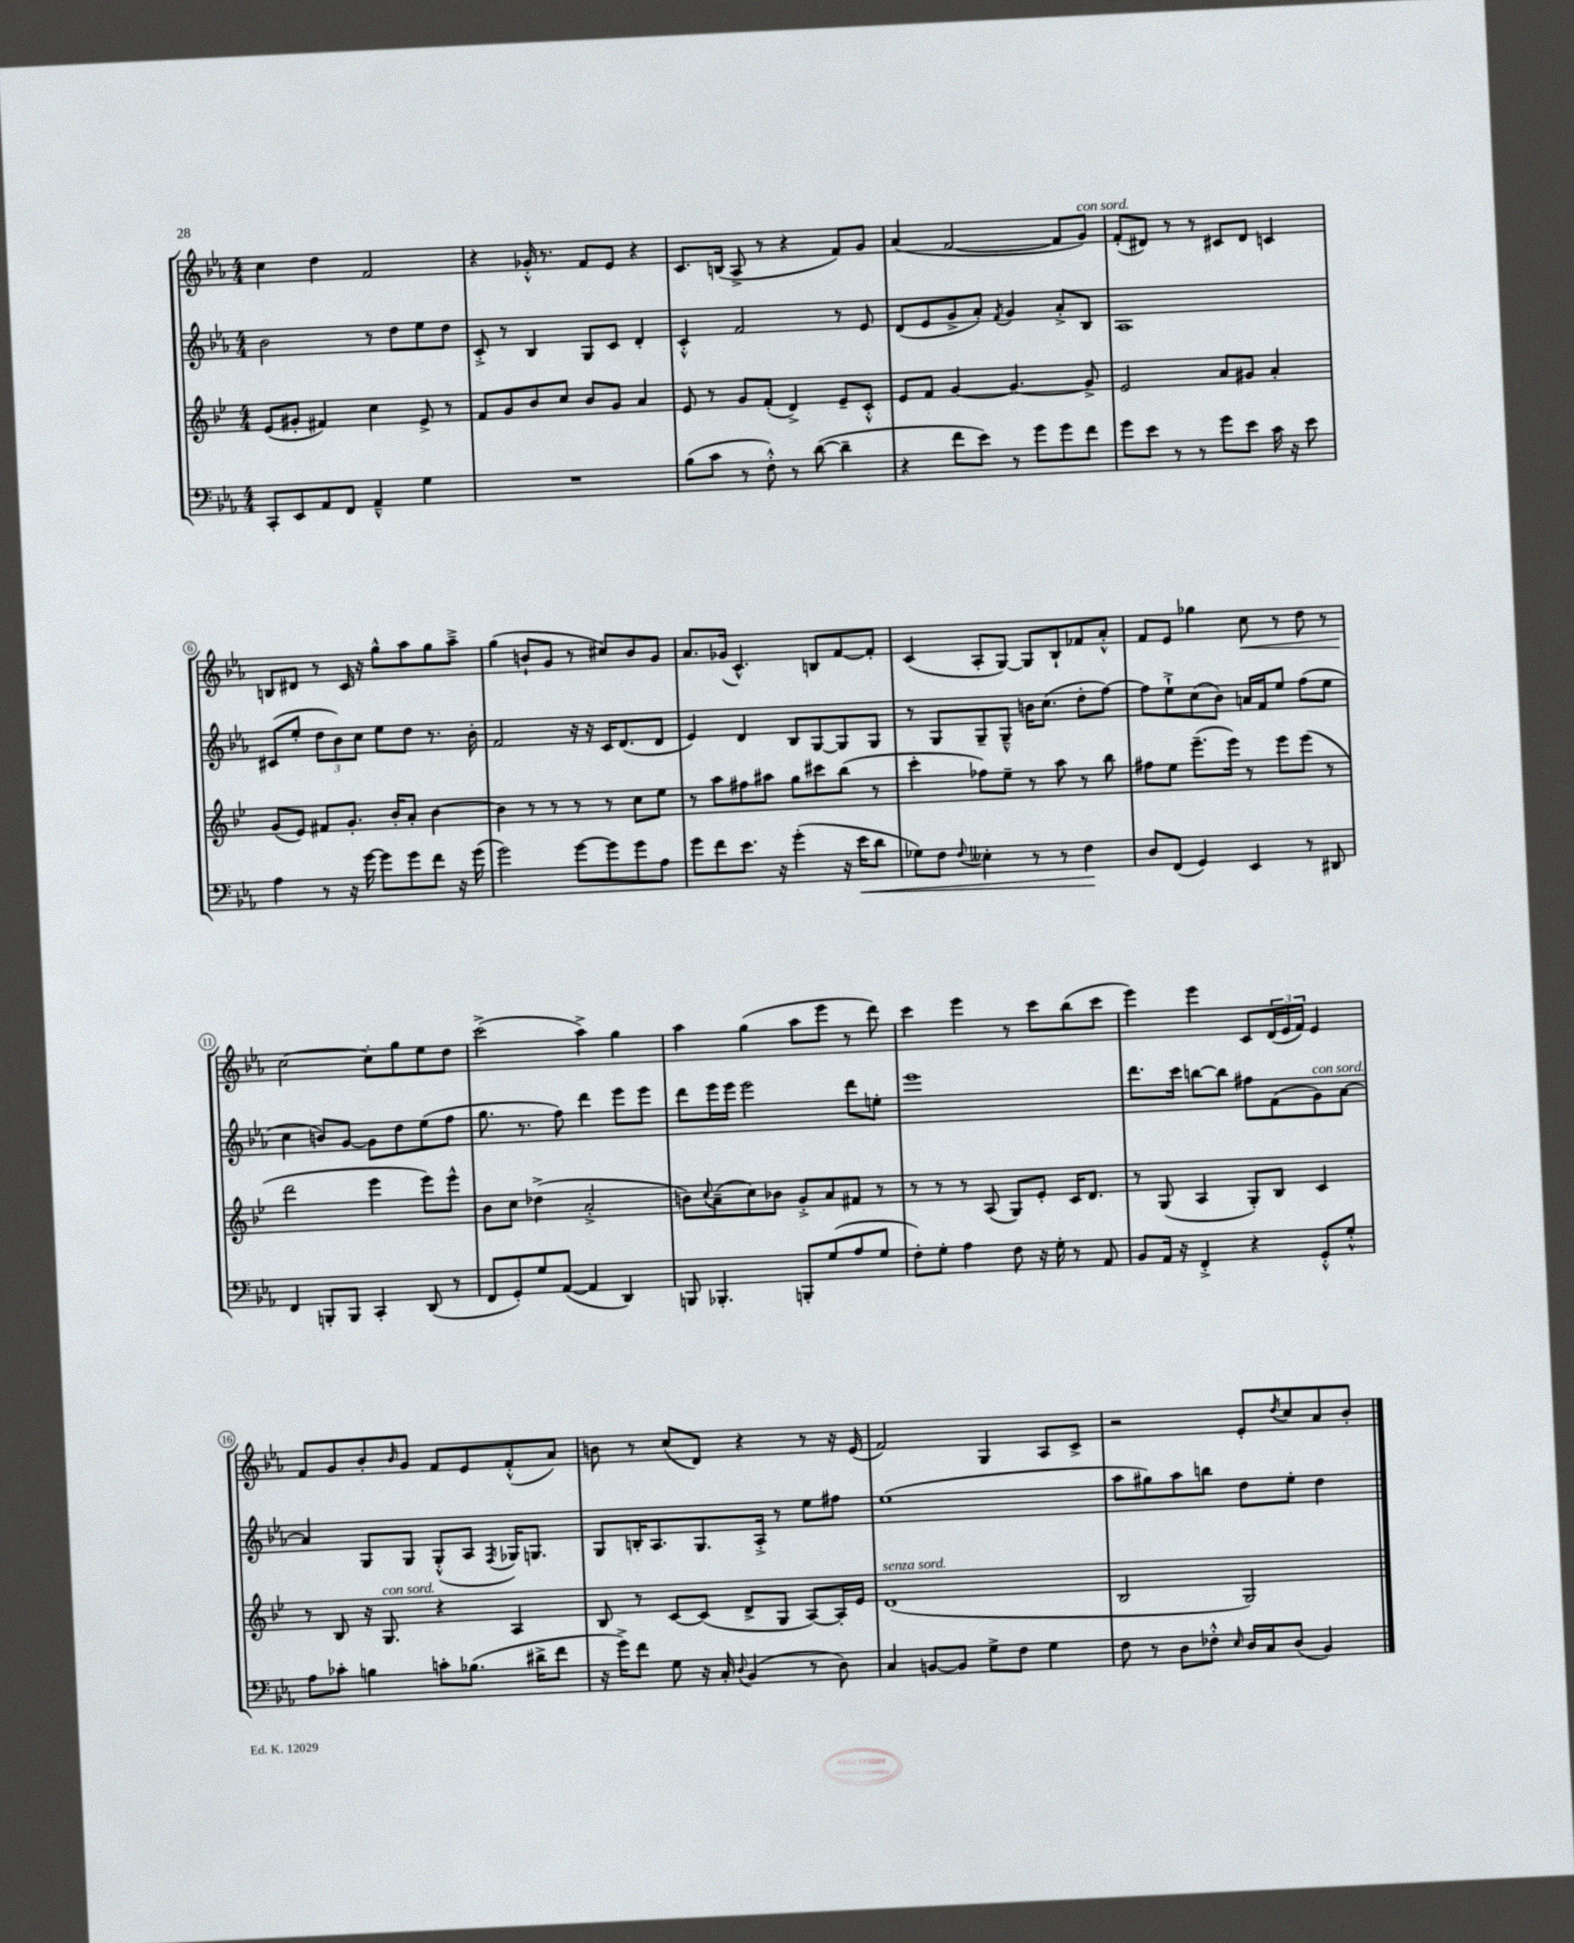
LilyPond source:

<<
\new StaffGroup <<
\new Staff = "s0" {
    \clef treble \key ees \major \numericTimeSignature \time 4/4
    c''4 d''4 f'2 |
    r4 ges'16-.-^ r8. f'8 ees'8 r4 |
    c'8. b16( aes8-> r8 r4 f'8) g'8 |
    aes'4( f'2~ f'8 g'8^\markup { \italic "con sord." }) |
    f'8-.( dis'8) r8 r8 cis'8 dis'8 c'4 |
    b8 dis'8 r8 c'16 r16 g''8-^ aes''8 g''8 aes''8---> |
    g''4( b'8-! g'8 r8 cis''8) b'8 g'8 |
    aes'8. ges'16( c'4.-^) b8 f'8~ f'8-. |
    c'4( aes8-. g8~) g8 bes8-! fes'8 aes'8-.-^ |
    f'8 ees'8 ges''4 c''8\< r8 d''8 r8 |
    c''2~\! c''8-. g''8 ees''8 d''8 |
    c'''2->( aes''4->) g''4 |
    aes''4 g''4( aes''8 ees'''8 r8 d'''8) |
    c'''4 ees'''4 r8 c'''8 bes''8( c'''8 |
    ees'''4) ees'''4 c'8 \tuplet 3/2 { d'16( ees'16 f'16) } ees'4 |
    f'8 g'8 bes'8-. \grace { bes'16 } g'8 f'8 ees'8 f'8-.-^( aes'8) |
    b'8 r8 c''8( d'8) r4 r8 r16 ees'16( |
    f'2) g4 aes8 c'8-> |
    r2 ees'8-. \acciaccatura { d''8 } c''8 aes'8 bes'8-. \bar "|." |
}
\new Staff = "s1" {
    \clef treble \key ees \major \numericTimeSignature \time 4/4
    bes'2 r8 d''8 ees''8 d''8 |
    c'8-.-> r8 bes4 g8 c'8 d'4-. |
    c'4-.-^ f'2 r8 ees'8 |
    d'8( ees'8 g'8-> aes'8-.) \acciaccatura { f'8 } g'4 aes'8-.-> bes8 |
    aes1 |
    cis'8( ees''8-. \tuplet 3/2 { d''8 bes'8) c''8 } ees''8 d''8 r8. bes'16-. |
    f'2 r16 r16 c'16 d'8.( d'8 |
    ees'4) d'4 bes8 g8~ g8 g8 |
    r8 g8 g8-- g8---^ b'16 c''8.( d''8-. f''8~) |
    f''8 ees''8-!-> c''8( bes'8) a'16 f'16 ees''8 f''8( ees''8 |
    c''4 b'8) g'8~ g'8 d''8 ees''8( f''8 |
    g''8. r8. f''8) d'''4 ees'''8 ees'''8 |
    d'''8 ees'''16 ees'''16 ees'''2 d'''8 e''8-. |
    ees'''1 |
    d'''8. c'''16 b''8~ b''8 fis''8 f'8( g'8^\markup { \italic "con sord." }) aes'8~ |
    aes'4 g8 g8 g8-.-^( aes8 \acciaccatura { f8 } ges16) g8. |
    g8 b16-. aes8. g8. aes16-.-> r8 ees''8 fis''8 |
    ees''1( |
    aes''8 gis''8) aes''8 b''8 d''8 ees''8-. d''4 \bar "|." |
}
\new Staff = "s2" {
    \clef treble \key bes \major \numericTimeSignature \time 4/4
    ees'8( gis'8-. fis'4) c''4 ees'8-> r8 |
    f'8 g'8 bes'8 c''8 bes'8 g'8 a'4 |
    ees'8 r8 g'8 f'8-.( d'4->) ees'8-- c'8-.-^ |
    ees'8 f'8 g'4~ g'4.~ g'8-> |
    ees'2 a'8 gis'8 a'4-. |
    g'8( ees'8) fis'8 g'8.-. bes'16-. a'8-. bes'4~ |
    bes'4 r8 r8 r8 r8 c''8 ees''8 |
    r8 a''8 fis''8 ais''8 g''8 cis'''8 bes''8( r8 |
    c'''4-. fes''8) ees''8-- r8 a''8 r8 bes''8 |
    fis''8 ees''8 ees'''8.--( ees'''16) r8 ees'''8 ees'''8( r8 |
    d'''2 ees'''4 ees'''8) ees'''8-^ |
    bes'8 c''8 des''4->( a'2-.-> |
    b'8) \appoggiatura { c''8 } a'8--( c''8) bes'8 g'8-.-> a'8 fis'8 r8 |
    r8 r8 r8 a8( g8) ees'8-. c'16 d'8. |
    r8 g8( a4 g8-.) bes8 c'4 |
    r8 bes8 r16 g8.^\markup { \italic "con sord." } r4 a4 |
    bes8 r8 c'8~ c'8( d'8-> g8 a8~) a16-. ees'16 |
    d'1^\markup { \italic "senza sord." }( |
    bes2 g2) \bar "|." |
}
\new Staff = "s3" {
    \clef bass \key ees \major \numericTimeSignature \time 4/4
    c,8-. ees,8 aes,8 f,8 aes,4---^ g4 |
    R1 |
    bes8( c'8 r8 f8-.-^) r8 d'8~( d'4-- |
    r4 f'8 ees'8) r8 g'8 g'8 f'8 |
    g'8 ees'8 r8 r8 g'8 ees'8 c'16 r16 ees'8 |
    aes4 r8 r16 g'16~ g'8 g'8 f'8 r16 g'16( |
    g'2) g'8~ g'8 g'8 aes8 |
    g'8 f'8 ees'8. r16 g'4-.( r16 ees'16\< d'8 |
    ges8) f8 \appoggiatura { f8 } eeses4-. r8 r8 f4\! |
    d8 f,8( g,4) ees,4 r8 dis,8 |
    f,4 b,,8-. b,,8 c,4-. d,8( r8 |
    f,8 g,8-.) g8 aes,8~( aes,4 d,4) |
    b,,8 bes,,4.-. b,,8-. g8( aes8 g8 |
    f8-.) g8-. aes4 f8 r16 g16-. r8 aes,8 |
    bes,8 aes,16 r16 f,4-.-> r4 g,8-.-^ g8-.-^ |
    aes8 ces'8-. b4 c'8-. bes8.( dis'16-> f'8 |
    r16 g'16->) f'8 g8 r16 c16-. \appoggiatura { d8 } bes,4( r8 d8) |
    c4 b,8~ b,8 g8-> f8 g4 |
    f8 r8 d8 fes8-.-^ \grace { ees16 } d16 c16 d8( bes,4) \bar "|." |
}
>>
>>
\layout { \context { \Score \override BarNumber.stencil = #(make-stencil-circler 0.1 0.3 ly:text-interface::print) } }
